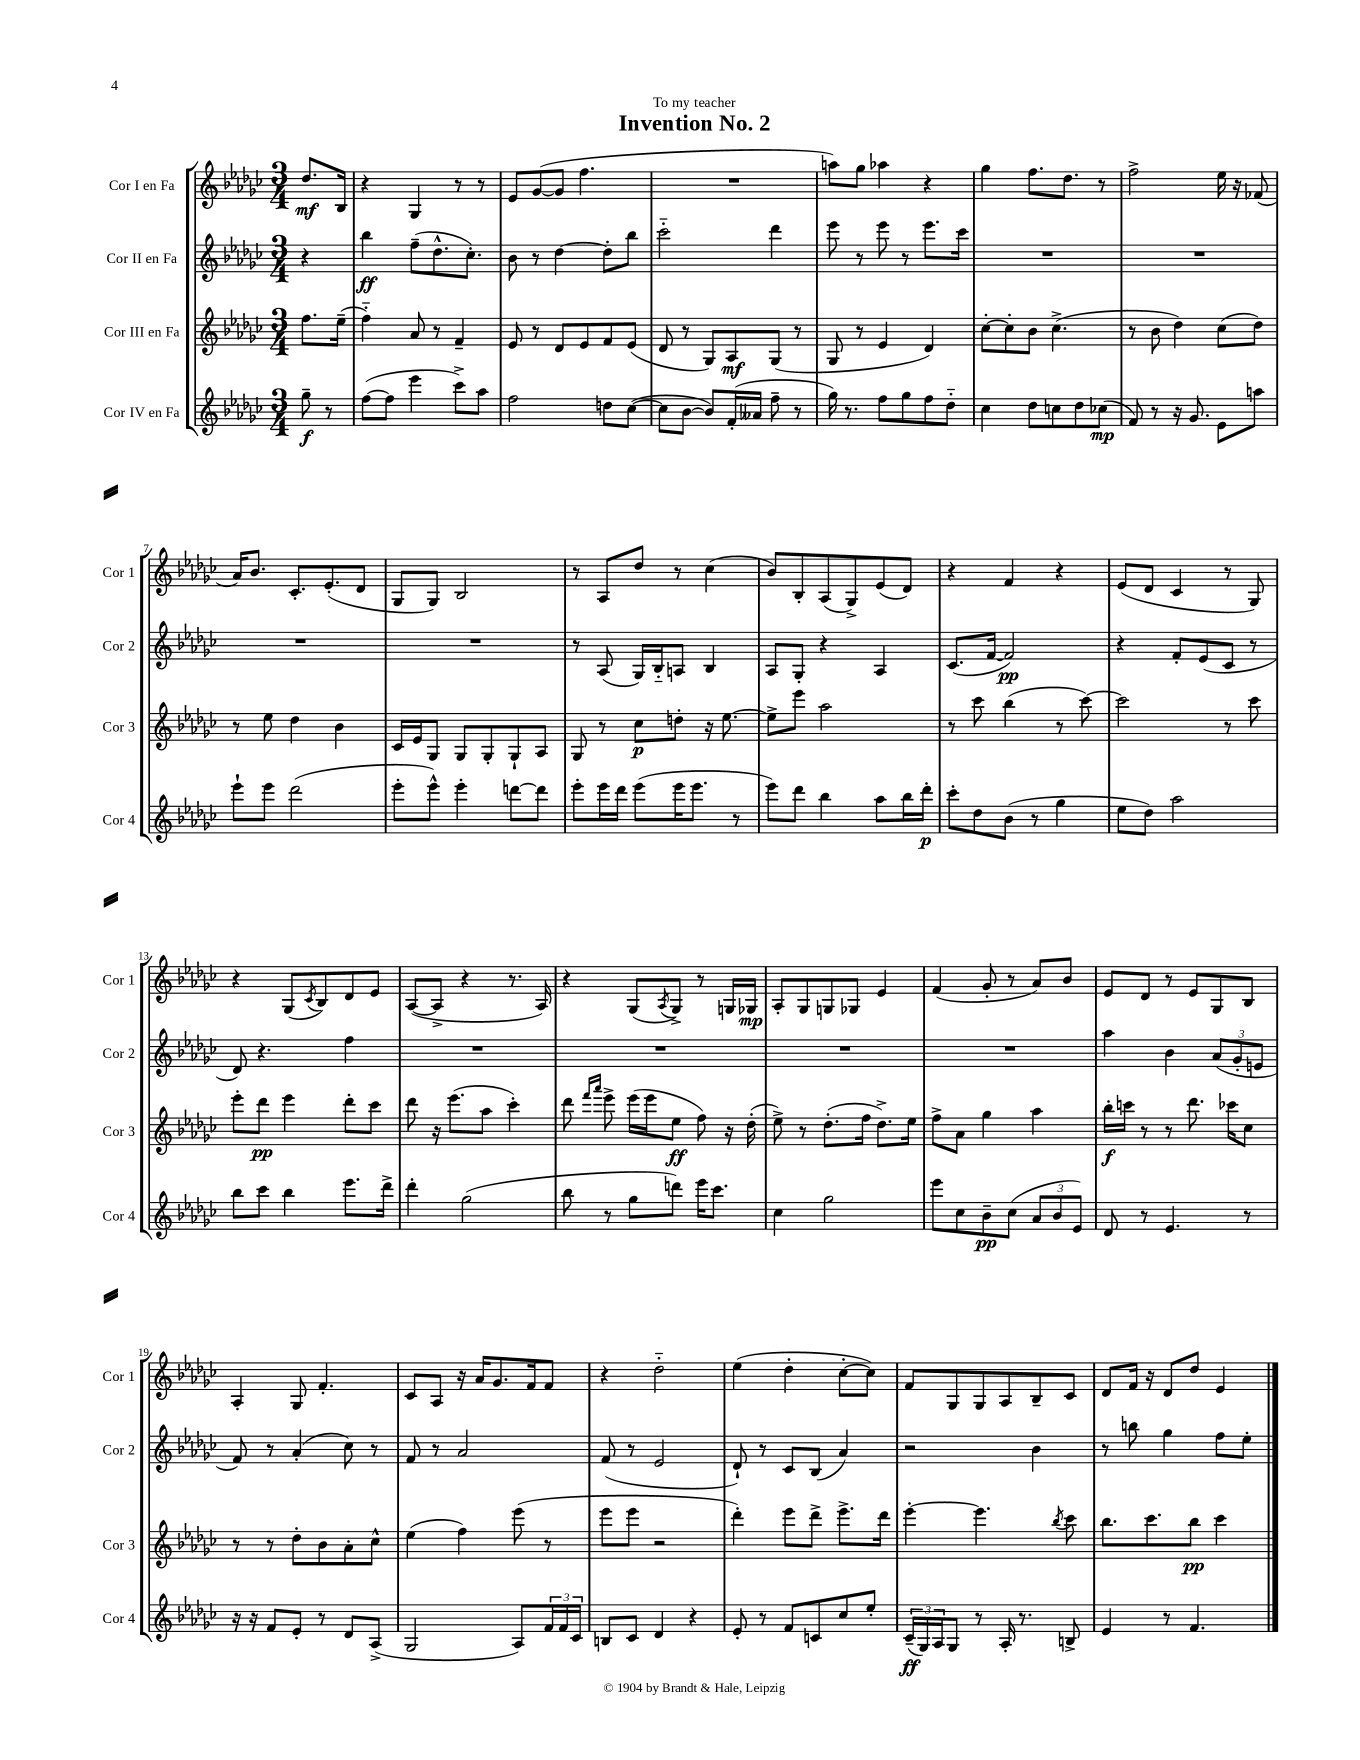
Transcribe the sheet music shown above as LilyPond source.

\header { title = "Invention No. 2" dedication = "To my teacher" }
<<
\new StaffGroup <<
\new Staff = "s0" \with { instrumentName = "Cor I en Fa" shortInstrumentName = "Cor 1" } {
    \clef treble \key ges \major \numericTimeSignature \time 3/4 \partial 4
    des''8.\mf bes16 |
    r4 ges4 r8 r8 |
    ees'8 ges'8~( ges'8 f''4. |
    R2. |
    a''8) ges''8 aes''4 r4 |
    ges''4 f''8. des''8. r8 |
    f''2-> ees''16 r16 fes'8( |
    aes'16) bes'8. ces'8.-. ees'8.-.( des'8 |
    ges8 ges8) bes2 |
    r8 aes8 des''8 r8 ces''4( |
    bes'8) bes8-. aes8( ges8->) ees'8( des'8) |
    r4 f'4 r4 |
    ees'8( des'8 ces'4 r8 ges8) |
    r4 ges8( \acciaccatura { ces'8 } bes8) des'8 ees'8 |
    aes8~( aes8-> r4 r8. aes16) |
    r4 ges8( \acciaccatura { aes8 } ges8->) r8 g16 ges16\mp |
    aes8-. ges8 g8 ges8 ees'4 |
    f'4( ges'8-. r8 aes'8) bes'8 |
    ees'8 des'8 r8 ees'8 ges8 bes8 |
    aes4-. ges8 f'4.-. |
    ces'8 aes8 r16 aes'16 ges'8. f'16 f'8 |
    r4 des''2-_ |
    ees''4( des''4-. ces''8~-. ces''8) |
    f'8 ges8 ges8 aes8 bes8-- ces'8 |
    des'8 f'16 r16 des'8 des''8 ees'4 \bar "|." |
}
\new Staff = "s1" \with { instrumentName = "Cor II en Fa" shortInstrumentName = "Cor 2" } {
    \clef treble \key ges \major \numericTimeSignature \time 3/4 \partial 4
    r4 |
    bes''4\ff f''8--( des''8.-^ ces''8.-.) |
    bes'8 r8 des''4~ des''8-. bes''8 |
    ces'''2-_ des'''4 |
    ees'''8 r8 ees'''8 r8 ees'''8. ces'''16 |
    R2. |
    R2. |
    R2. |
    R2. |
    r8 aes8( ges16) bes16-_ a8 bes4 |
    aes8 ges8-. r4 aes4 |
    ces'8.( f'16~ f'2\pp) |
    r4 f'8-. ees'8( ces'8 r8 |
    des'8) r4. f''4 |
    R2. |
    R2. |
    R2. |
    R2. |
    aes''4 bes'4 \tuplet 3/2 { aes'8( ges'8-. e'8 } |
    f'8) r8 aes'4-.( ces''8) r8 |
    f'8 r8 aes'2 |
    f'8( r8 ees'2 |
    des'8-!) r8 ces'8 bes8( aes'4) |
    r2 bes'4 |
    r8 b''8 ges''4 f''8 ees''8-. \bar "|." |
}
\new Staff = "s2" \with { instrumentName = "Cor III en Fa" shortInstrumentName = "Cor 3" } {
    \clef treble \key ges \major \numericTimeSignature \time 3/4 \partial 4
    f''8. ees''16--( |
    f''4-_) aes'8 r8 f'4-- |
    ees'8 r8 des'8 ees'8 f'8 ees'8( |
    des'8 r8 ges8) aes8\mf ges8( r8 |
    ges8 r8 ees'4 des'4) |
    ces''8~-. ces''8-. bes'8 ces''4.->( |
    r8 bes'8 des''4) ces''8( des''8) |
    r8 ees''8 des''4 bes'4 |
    ces'16 ees'16 ges8 ges8 ges8-. ges8-! aes8 |
    ges8 r8 ces''8\p d''8-. r16 ees''8.~ |
    ees''8-> ees'''8 aes''2 |
    r8 ces'''8 bes''4( r8 ces'''8~) |
    ces'''2 r8 ces'''8 |
    ees'''8-. des'''8\pp ees'''4 des'''8-. ces'''8 |
    des'''8 r16 ees'''8.( aes''8 ces'''4-.) |
    des'''8 \grace { f'''16 aes'''16 } ees'''8-> ees'''16( ees'''16 ees''8\ff f''8) r16 des''16-.( |
    ees''8->) r8 des''8.-.( f''16 des''8.->) ees''16 |
    f''8-> aes'8 ges''4 aes''4 |
    bes''16-.\f c'''16 r8 r8 des'''8. ces'''16 ces''8 |
    r8 r8 des''8-. bes'8 aes'8-. ces''8-^ |
    ees''4( f''4) ees'''8( r8 |
    ees'''8 ees'''8 r2 |
    des'''4-.) ees'''8 des'''8-> ees'''8.-> des'''16 |
    ees'''4~-. ees'''4. \acciaccatura { bes''8 } ces'''8 |
    bes''8. ces'''8. bes''8\pp ces'''4 \bar "|." |
}
\new Staff = "s3" \with { instrumentName = "Cor IV en Fa" shortInstrumentName = "Cor 4" } {
    \clef treble \key ges \major \numericTimeSignature \time 3/4 \partial 4
    ges''8--\f r8 |
    f''8~( f''8 ees'''4 ces'''8->) aes''8 |
    f''2 d''8 ces''8~( |
    ces''8 bes'8~ bes'8) f'16-.( aeses'16 f''8-- r8 |
    ges''16) r8. f''8 ges''8 f''8 des''8-_ |
    ces''4 des''8 c''8 des''8 ces''8\mp( |
    f'8) r8 r16 ges'8. ees'8 a''8 |
    ees'''8-! ees'''8 des'''2( |
    ees'''8-. ees'''8-^) ees'''4-. d'''8~ d'''8 |
    ees'''8-. ees'''16 des'''16 ees'''8( ees'''16 ees'''8. r8 |
    ees'''8) des'''8 bes''4 aes''8 bes''16 des'''16-.\p |
    ces'''8-. des''8 bes'8( r8 ges''4 |
    ees''8 des''8) aes''2 |
    bes''8 ces'''8 bes''4 ees'''8. des'''16-> |
    des'''4-. ges''2( |
    bes''8 r8 ges''8 d'''8) ees'''16 ces'''8. |
    ces''4 ges''2 |
    ees'''8 ces''8 bes'8--\pp ces''8( \tuplet 3/2 { aes'8 bes'8 ees'8) } |
    des'8 r8 ees'4. r8 |
    r16 r16 f'8 ees'8-. r8 des'8 aes8->( |
    ges2 aes8) \tuplet 3/2 { f'16 f'16 ces'16 } |
    b8 ces'8 des'4 r4 |
    ees'8-. r8 f'8 c'8 ces''8 ees''8-. |
    \tuplet 3/2 { ces'16--\ff( ges16) aes16 } ges8 r8 aes16-. r8. b8-> |
    ees'4 r8 f'4. \bar "|." |
}
>>
>>
